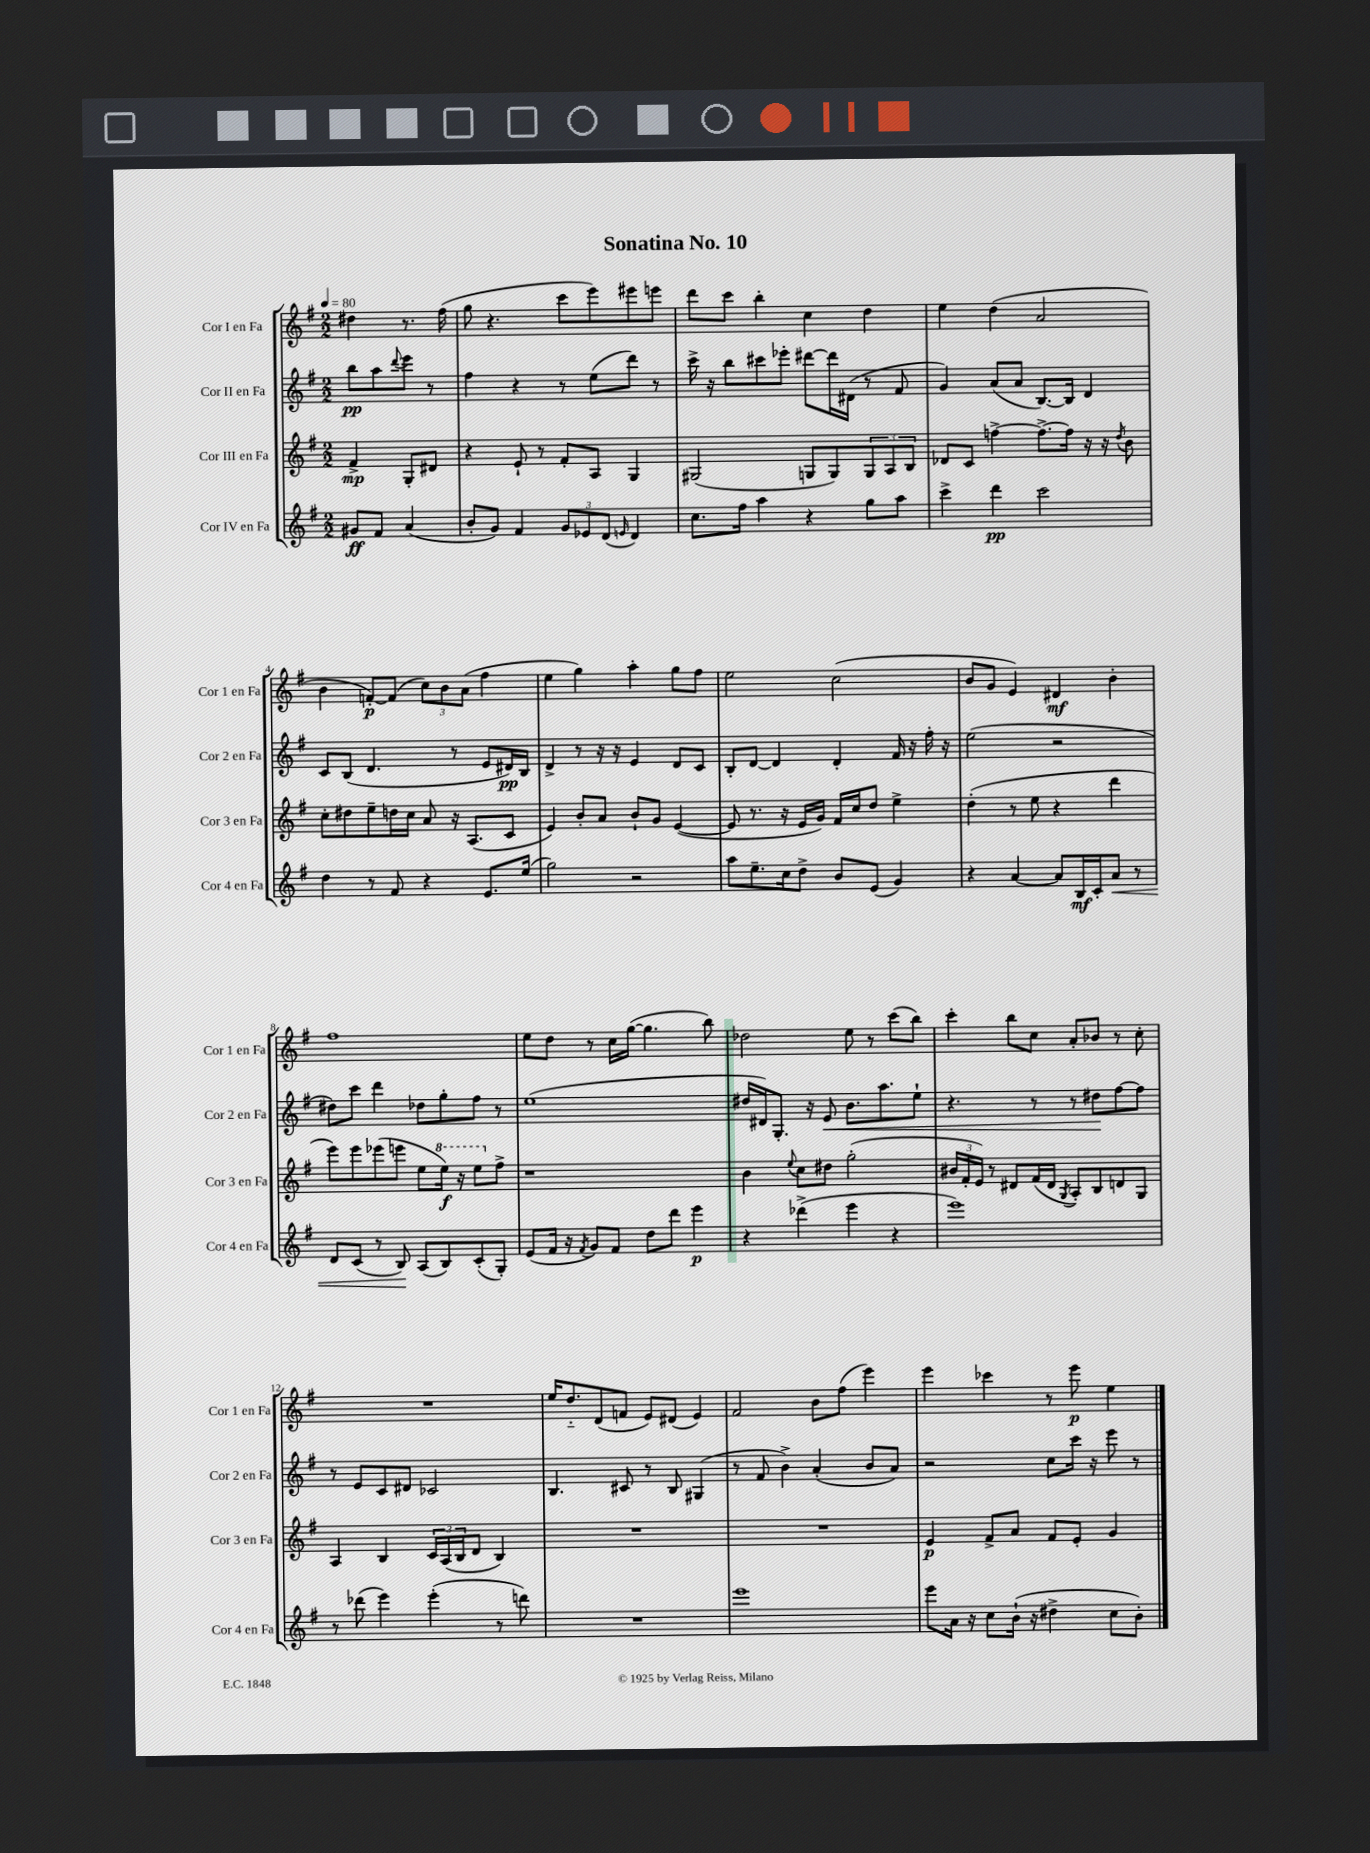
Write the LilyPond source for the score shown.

\header { title = "Sonatina No. 10" }
<<
\new StaffGroup <<
\new Staff = "s0" \with { instrumentName = "Cor I en Fa" shortInstrumentName = "Cor 1 en Fa" } {
    \clef treble \key g \major \numericTimeSignature \time 2/2 \partial 2 \tempo 4 = 80
    dis''4 r8. fis''16( |
    g''8 r4. c'''8 e'''8) eis'''8 e'''8 |
    d'''8 c'''8 b''4-. c''4 d''4 |
    e''4 d''4( a'2 |
    b'4 f'8~-.\p) f'8( \tuplet 3/2 { c''8) b'8 a'8( } fis''4 |
    e''4 g''4) a''4-. g''8 fis''8 |
    e''2 c''2( |
    b'8 g'8 e'4) dis'4\mf b'4-. |
    fis''1 |
    e''8 d''8 r8 c''16 g''16~( g''4. b''8) |
    des''2 e''8 r8 c'''8( b''8) |
    c'''4-. b''8 c''8 a'8-. bes'8 r8 c''8-. |
    R1 |
    e''16 d''8.-_ d'8( f'8 e'8) dis'8( e'4) |
    fis'2 b'8 fis''8( e'''4) |
    e'''4 ces'''4 r8 e'''8\p e''4 \bar "|." |
}
\new Staff = "s1" \with { instrumentName = "Cor II en Fa" shortInstrumentName = "Cor 2 en Fa" } {
    \clef treble \key g \major \numericTimeSignature \time 2/2 \partial 2
    b''8\pp a''8 \appoggiatura { d'''8 } e'''8 r8 |
    fis''4 r4 r8 e''8( d'''8) r8 |
    c'''16-> r16 b''8 cis'''8 ees'''8-. dis'''8~ dis'''16 dis'16( r8 fis'8 |
    g'4) a'8( a'8 b8.~) b16 d'4 |
    c'8 b8( d'4. r8 e'8 dis'16\pp) b16 |
    d'4-> r8 r16 r16 e'4 d'8 c'8 |
    b8-. d'8~ d'4 d'4-. fis'16 r16 fis''16-. r16 |
    e''2( r2 |
    dis''8) c'''8 d'''4 des''8 g''8-. fis''8 r8 |
    e''1( |
    dis''16 dis'16) g8.-. r16 e'8\< b'8. a''8. e''8-! |
    r4. r8 r8 dis''8\! fis''8~ fis''8 |
    r8 e'8 c'8 dis'8 ces'2 |
    b4. cis'8 r8 b8 gis4( |
    r8 fis'8 b'4->) a'4-.( b'8 a'8) |
    r2 c''8 c'''16 r16 e'''8 r8 \bar "|." |
}
\new Staff = "s2" \with { instrumentName = "Cor III en Fa" shortInstrumentName = "Cor 3 en Fa" } {
    \clef treble \key g \major \numericTimeSignature \time 2/2 \partial 2
    fis'4->\mp g8-. dis'8 |
    r4 e'8-! r8 fis'8-. a8 g4 |
    gis2( g8 g8) \tuplet 3/2 { g8 a8 b8 } |
    des'8 c'8 f''4~-> f''8.~-> f''16 r16 r16 \acciaccatura { d''8 } b'8 |
    c''8-. dis''8 e''8-- d''16 c''16 a'8 r16 a8.( c'8 |
    e'4) b'8-. a'8 b'8-! g'8 e'4~( |
    e'8 r8. r16 e'16 g'16) fis'16 c''16 d''8 e''4-> |
    d''4-.( r8 e''8 r4 d'''4 |
    e'''8) e'''8 ees'''8( e'''8 e''8 \ottava #1 e'''16\f) r16 e'''8 \ottava #0 fis''8-> |
    r1 |
    b'4 \appoggiatura { e''8 } c''8 dis''8 g''2-.( |
    \tuplet 3/2 { bis'16 fis'16-. e'16) } r8 dis'8 fis'16( dis'16 \acciaccatura { g8 } a8-.) b8 d'8 g8 |
    a4 b4 \tuplet 3/2 { c'16 a16( b16 } d'8 b4) |
    R1 |
    R1 |
    e'4\p fis'8-> a'8 fis'8 e'8-. g'4 \bar "|." |
}
\new Staff = "s3" \with { instrumentName = "Cor IV en Fa" shortInstrumentName = "Cor 4 en Fa" } {
    \clef treble \key g \major \numericTimeSignature \time 2/2 \partial 2
    gis'8\ff fis'8 a'4( |
    b'8-. g'8) fis'4 \tuplet 3/2 { g'8 ees'8 d'8( } \grace { e'16 } d'4) |
    c''8. fis''16 a''4 r4 g''8 a''8 |
    c'''4-> d'''4\pp c'''2 |
    d''4 r8 fis'8 r4 e'8. e''16( |
    g''2) r2 |
    a''8 e''8.-- c''16 d''8-> b'8 e'8( g'4) |
    r4 a'4~ a'8 b16\mf c'16-. a'8\< r8 |
    d'8 c'8( r8 b8\!) a8( b8) c'8-.( g8-.) |
    e'8( fis'16 r16 \acciaccatura { fis'8 } g'8) fis'8 d''8 d'''8 e'''4\p |
    r4 des'''4->( e'''4 r4 |
    e'''1) |
    r8 des'''8( e'''4) e'''4-.( r8 d'''8) |
    R1 |
    e'''1 |
    e'''8 a'16 r16 c''8 b'16-!( r16 dis''4-> c''8 b'8-.) \bar "|." |
}
>>
>>
